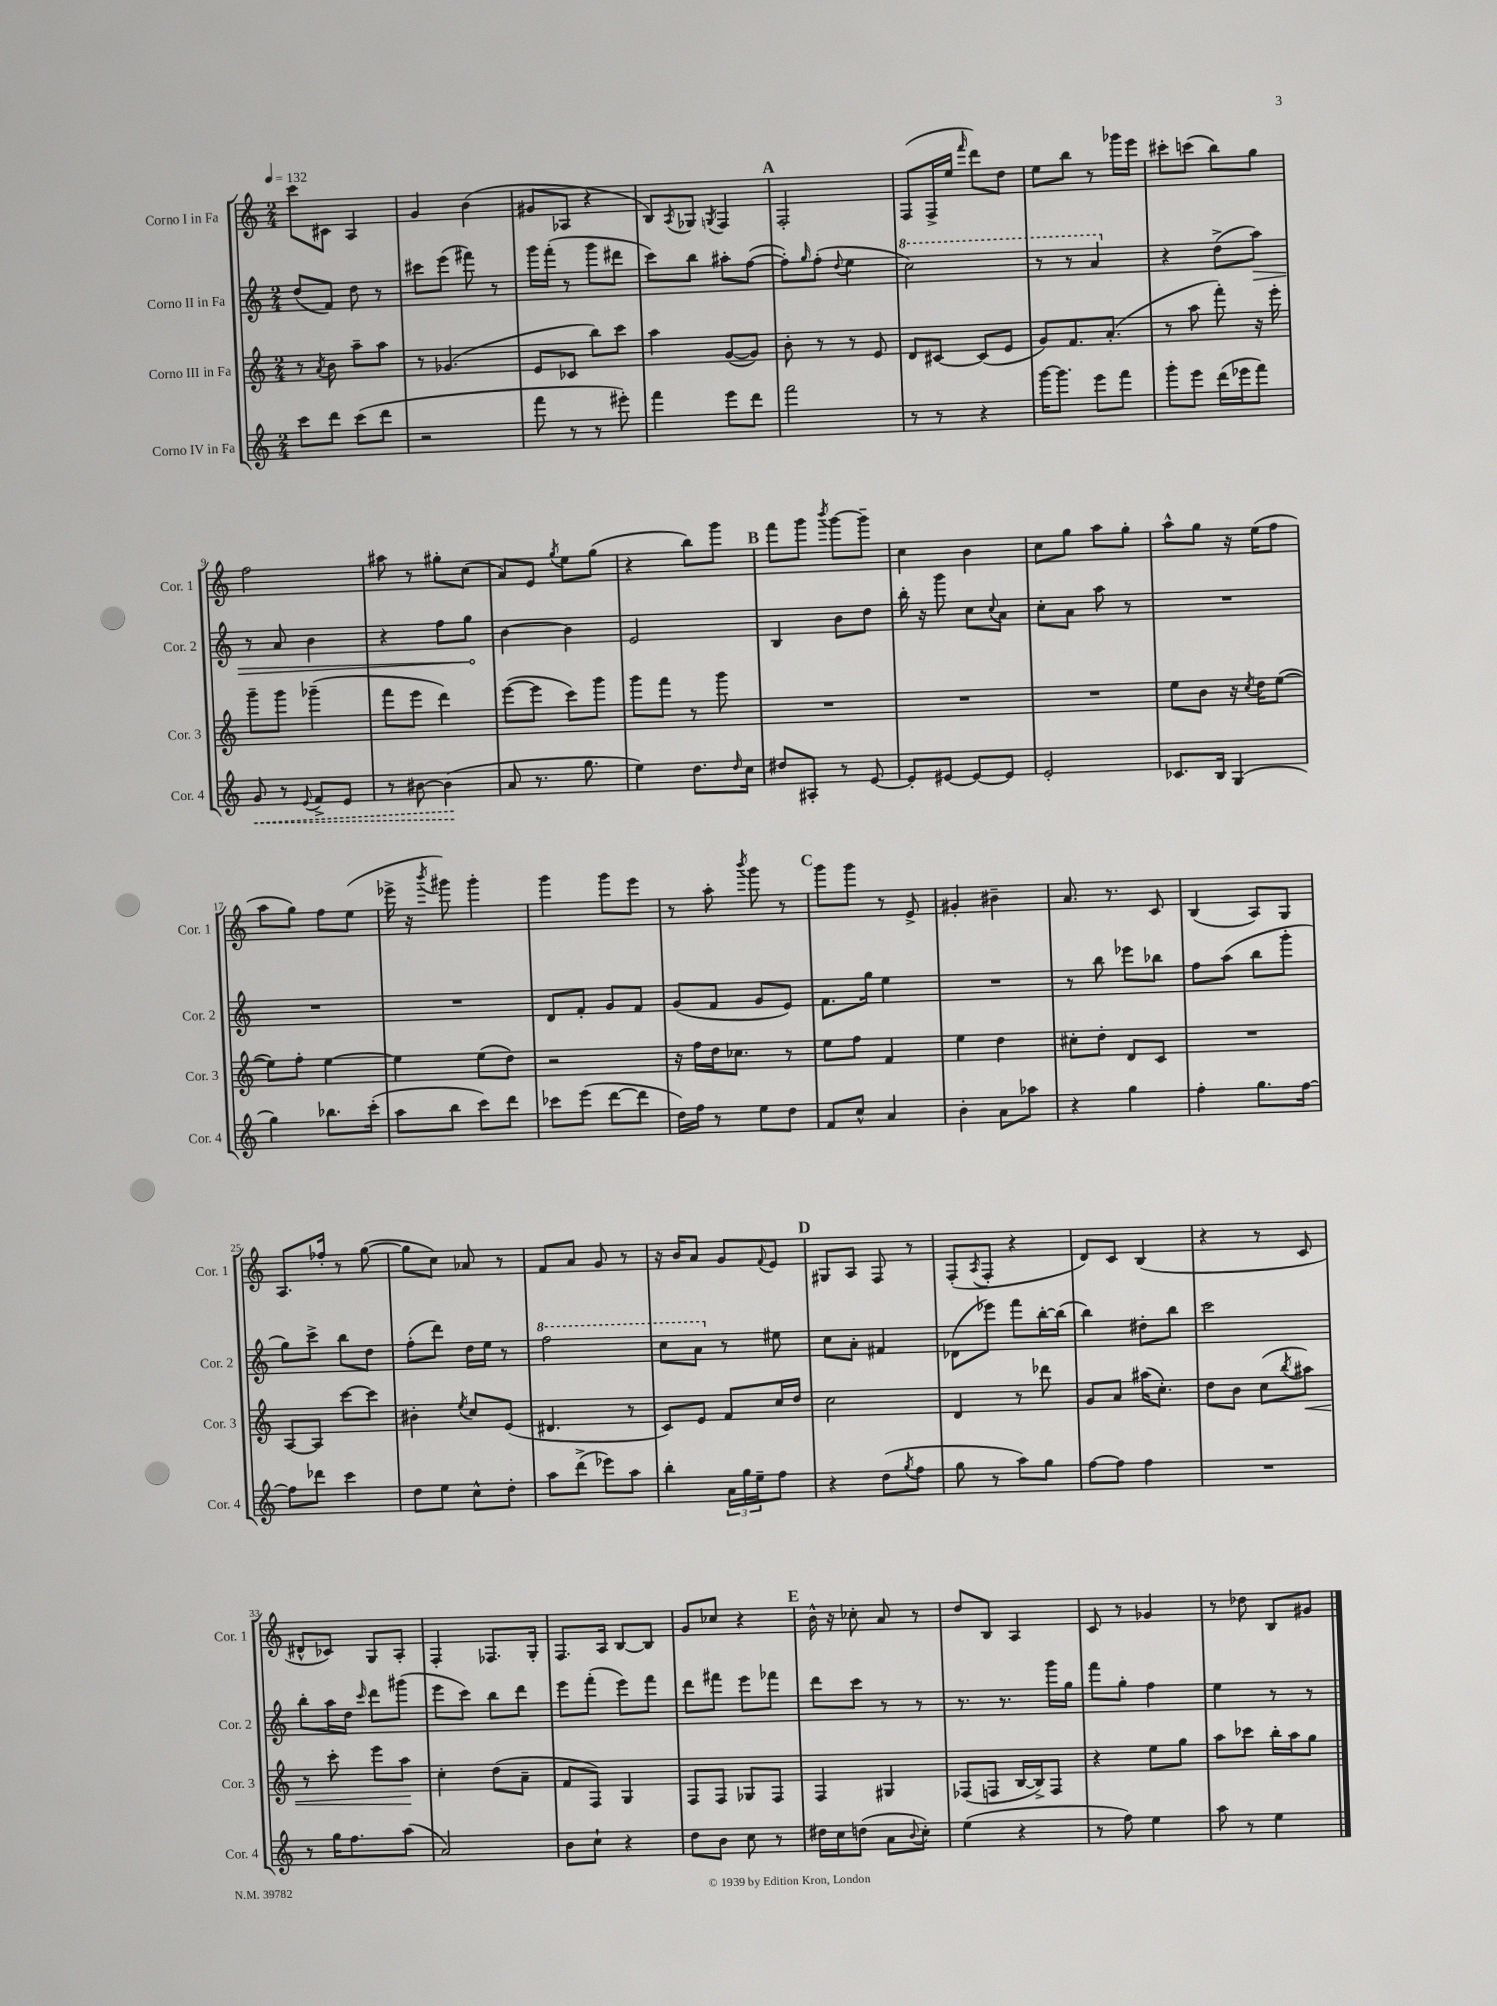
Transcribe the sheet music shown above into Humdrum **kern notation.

**kern	**dynam	**kern	**dynam	**kern	**dynam	**kern
*part4	*part4	*part3	*part3	*part2	*part2	*part1
*staff4	*staff4	*staff3	*staff3	*staff2	*staff2	*staff1
*I"Corno IV in Fa	*	*I"Corno III in Fa	*	*I"Corno II in Fa	*	*I"Corno I in Fa
*I'Cor. 4	*	*I'Cor. 3	*	*I'Cor. 2	*	*I'Cor. 1
*clefG2	*	*clefG2	*	*clefG2	*	*clefG2
*k[]	*	*k[]	*	*k[]	*	*k[]
*M2/4	*	*M2/4	*	*M2/4	*	*M2/4
*MM132	*	*MM132	*	*MM132	*	*MM132
=1	=1	=1	=1	=1	=1	=1
8ccc\L	.	8r	.	(8dd/L	.	8ccc\L
.	.	8qa/	.	.	.	.
8ddd\J	.	8b\	.	8f/J)	.	8c#X\J
(8ccc\L	.	8aa~\L	.	8dd\	.	4A/
8ddd\J	.	8aa\J	.	8r	.	.
=2	=2	=2	=2	=2	=2	=2
2r	.	8r	.	8ccc#X\L	.	4g/
.	.	(4.g-X/	.	(8eee\J	.	.
.	.	.	.	8fff#X\)	.	(4b\
.	.	.	.	8r	.	.
=3	=3	=3	=3	=3	=3	=3
8fff\	.	8e/L	.	16ggg\LL	.	8g#X/L
.	.	.	.	(16fff'\JJ	.	.
8r	.	8c-X/J	.	8r	.	8A-X/J
8r	.	8bb\L)	.	8ggg\L	.	4r
8eee#X'\)	.	8ccc\J	.	8ddd#X\J	.	.
=4	=4	=4	=4	=4	=4	=4
4fff\	.	4aa\	.	8ccc\L)	.	8B/L)
.	.	.	.	.	.	8qA/
.	.	.	.	8bb\J	.	8G-X/J
.	.	.	.	.	.	8qGn/
8eee\L	.	([8g/L	.	8aa#X'\L	.	4F/
8ddd\J	.	8g/J])	.	([8ff\J	.	.
!!LO:REH:place=s1:t=A
=5	=5	=5	=5	=5	=5	=5
2fff\	.	8b'\	.	8ff'\L])	.	2F'/
.	.	.	.	16qqgg/	.	.
.	.	8r	.	(8ff'\J	.	.
.	.	.	.	8qqdd/	.	.
.	.	8r	.	4ee\	.	.
.	.	8e/	.	.	.	.
=6	=6	=6	=6	=6	=6	=6
*	*	*	*	*8va	*	*
8r	.	8d/L	.	2ccc\)	.	(8F/L
8r	.	[8c#X/J	.	.	.	16F^/L
.	.	.	.	.	.	16ee/JJ
.	.	.	.	.	.	16qqfff/
4r	.	(8c#/L]	.	.	.	8ddd\L)
.	.	8e/J	.	.	.	8dd\J
=7	=7	=7	=7	=7	=7	=7
[16ggg\KL	.	8g/L)	.	8r	.	8ee\L
8.ggg\J]	.	.	.	.	.	.
.	.	8.f/	.	8r	.	8bb\J
8eee\L	.	.	.	4aa/	.	8r
.	.	(8.a'/J	.	.	.	.
8fff\J	.	.	.	.	.	16ggg-X\LL
.	.	.	.	.	.	16eee\JJ
=8	=8	=8	=8	=8	=8	=8
*	*	*	*	*X8va	*	*
8ggg'\L	.	8r	.	4r	.	8ccc#X'\L
8eee\J	.	8aa\	.	.	.	(8cccn\J
(16ddd\LL	.	8fff'\)	.	(8dd^\L	.	8bb\L)
16eee-X\J	.	.	.	.	.	.
!	!	!	!	!	!LO:HP:b	!
8fff\J)	.	16r	.	8aa\J)	>	8gg\J
.	.	16eee'\	.	.	.	.
!!LO:LB:g=z
=9	=9	=9	=9	=9	=9	=9
!	!LO:HP:b	!	!	!	!	!
8g/	<	8ggg~\L	.	8r	.	2ff\
8r	.	8ggg\J	.	8a/	.	.
8qqe/	.	.	.	.	.	.
8f^/L	.	(4ggg-X~\	.	4b\	.	.
8e/J	.	.	.	.	.	.
=10	=10	=10	=10	=10	=10	=10
8r	.	8fff\L	.	4r	.	8aa#X\
[8b#X\	.	8eee\J	.	.	.	8r
(4b#\]	.	4ddd\)	.	8ff\L	.	8gg#X'\L
.	.	.	.	8gg\J	.	(8cc\J
.	[	.	.	.	]	.
=11	=11	=11	=11	=11	=11	=11
8a/	.	([8eee\L	.	[4b\	.	8a/L)
8.r	.	8eee\J]	.	.	.	8e/J
.	.	.	.	.	.	8qgg/
.	.	8ccc\L)	.	4b\]	.	8ee\L
8.gg\	.	.	.	.	.	.
.	.	8ggg\J	.	.	.	(8gg\J
=12	=12	=12	=12	=12	=12	=12
4ee\)	.	8ggg\L	.	2e/	.	4r
.	.	8fff\J	.	.	.	.
8.dd\L	.	8r	.	.	.	8bb\L)
.	.	8ggg\	.	.	.	8ggg\J
16qqdd/	.	.	.	.	.	.
16cc\Jk	.	.	.	.	.	.
!!LO:REH:place=s1:t=B
=13	=13	=13	=13	=13	=13	=13
8dd#X/L	.	2r	.	4B/	.	8fff\L
8A#X'/J	.	.	.	.	.	8ggg\J
.	.	.	.	.	.	8qbbb/
8r	.	.	.	8b\L	.	[8ggg\L
[8e/	.	.	.	8dd\J	.	8ggg~\J]
=14	=14	=14	=14	=14	=14	=14
8e'/L]	.	2r	.	16bb'\	.	4cc\
.	.	.	.	16r	.	.
[8e#X/J	.	.	.	8ggg\	.	.
8e#/L_	.	.	.	8cc\L	.	4b\
.	.	.	.	8qqcc/	.	.
8e#/J]	.	.	.	8a\J	.	.
=15	=15	=15	=15	=15	=15	=15
2e'/	.	2r	.	8cc'\L	.	8cc\L
.	.	.	.	8a\J	.	8gg\J
.	.	.	.	8aa\	.	8aa\L
.	.	.	.	8r	.	8gg'\J
=16	=16	=16	=16	=16	=16	=16
8.c-X/L	.	8ee\L	.	2r	.	8aa^^\L
.	.	8b\J	.	.	.	8gg\J
16B/Jk	.	.	.	.	.	.
(4G/	.	16r	.	.	.	16r
.	.	8qcc/	.	.	.	.
.	.	16dd\KL	.	.	.	(16ee\KL
.	.	([8ee\J	.	.	.	8ff\J
!!LO:LB:g=z
=17	=17	=17	=17	=17	=17	=17
4gg\)	.	8ee\L])	.	2r	.	8aa\L
.	.	8ff'\J	.	.	.	8gg\J)
8.bb-X\L	.	[4ee\	.	.	.	8ff\L
.	.	.	.	.	.	(8ee\J
(16ccc'\Jk	.	.	.	.	.	.
=18	=18	=18	=18	=18	=18	=18
8aa\L	.	4ee\]	.	2r	.	16eee-X^\
.	.	.	.	.	.	16r
.	.	.	.	.	.	8qbbb/
8bb\J	.	.	.	.	.	8ggg#X\)
8ccc\L)	.	(8ee\L	.	.	.	4ggg#'\
8ddd\J	.	8dd\J)	.	.	.	.
=19	=19	=19	=19	=19	=19	=19
8ccc-X\L	.	2r	.	8d/L	.	4ggg\
(8eee\J	.	.	.	8f'/J	.	.
[8ddd\L	.	.	.	8g/L	.	8ggg\L
8ddd\J]	.	.	.	8f/J	.	8eee\J
=20	=20	=20	=20	=20	=20	=20
16dd\LL)	.	16r	.	(8g/L	.	8r
16ff\JJ	.	16ff\LL	.	.	.	.
8r	.	16dd\J	.	8f/J	.	8aa'\
.	.	8.cc-X\J	.	.	.	.
.	.	.	.	.	.	8qbbb/
8ee\L	.	.	.	8g/L	.	8ggg\
8dd\J	.	8r	.	8e/J)	.	8r
!!LO:REH:place=s1:t=C
=21	=21	=21	=21	=21	=21	=21
8f/L	.	8ee\L	.	8.f\L	.	8ggg\L
8cc^^/J	.	8ff\J	.	.	.	8ggg\J
.	.	.	.	16gg\Jk	.	.
4a/	.	4f/	.	4ee\	.	8r
.	.	.	.	.	.	8e^/
=22	=22	=22	=22	=22	=22	=22
4b'\	.	4ee\	.	2r	.	4g#X'/
8a\L	.	4dd\	.	.	.	4b#X~\
8aa-X\J	.	.	.	.	.	.
=23	=23	=23	=23	=23	=23	=23
4r	.	8cc#X'\L	.	8r	.	8.a/
.	.	8dd'\J	.	8bb\	.	.
.	.	.	.	.	.	8.r
4gg\	.	8d/L	.	8eee-X\L	.	.
.	.	8c/J	.	8bb-X\J	.	8c/
=24	=24	=24	=24	=24	=24	=24
4ff'\	.	2r	.	8ff\L	.	(4B/
.	.	.	.	(8aa\J	.	.
8.gg\L	.	.	.	8bb\L	.	8A/L)
.	.	.	.	8ggg'\J	.	8G/J
[16ff\Jk	.	.	.	.	.	.
!!LO:LB:g=z
=25	=25	=25	=25	=25	=25	=25
8ff\L]	.	[8A/L	.	8gg\L)	.	8.A/L
8ddd-X\J	.	8A/J]	.	8ccc^\J	.	.
.	.	.	.	.	.	16ff-X'/Jk
4ccc\	.	[8ccc\L	.	8bb\L	.	8r
.	.	8ccc\J]	.	8dd\J	.	([8gg\
=26	=26	=26	=26	=26	=26	=26
8dd\L	.	4b#X'\	.	(8ff'\L	.	8gg\L]
8ee\J	.	.	.	8ddd\J)	.	8cc\J)
.	.	8qee/	.	.	.	.
8cc^^\L	.	8cc/L	.	16dd\LL	.	8a-X/
.	.	.	.	16ee\JJ	.	.
8dd'\J	.	(8e/J	.	8r	.	8r
=27	=27	=27	=27	=27	=27	=27
*	*	*	*	*8va	*	*
8aa\L	.	4.d#X/	.	2fff\	.	8f/L
(8ddd^\J	.	.	.	.	.	8a/J
8eee-X\L)	.	.	.	.	.	8g/
8aa\J	.	8r	.	.	.	8r
=28	=28	=28	=28	=28	=28	=28
4bb'\	.	8c/L)	.	8ccc\L	.	16r
.	.	.	.	.	.	16b/KL
.	.	8e/J	.	8aa\J	.	8a/J
*	*	*	*	*X8va	*	*
24a\LL	.	8f/L	.	8r	.	8g/L
24gg\	.	.	.	.	.	.
24ee~\J	.	.	.	.	.	.
.	.	.	.	.	.	8qqf/
8ff\J	.	16cc/L	.	8ee#X\	.	8e/J
.	.	16dd/JJ	.	.	.	.
!!LO:REH:place=s1:t=D
=29	=29	=29	=29	=29	=29	=29
4r	.	2cc\	.	8cc\L	.	8G#X/L
.	.	.	.	8a'\J	.	8A/J
(8dd\L	.	.	.	4f#X/	.	8F/
8qgg/	.	.	.	.	.	.
8ff\J	.	.	.	.	.	8r
=30	=30	=30	=30	=30	=30	=30
8gg\	.	4d/	.	(8d-X\L	.	(8F'/L
.	.	.	.	.	.	8qA/
8r	.	.	.	8eee-X\J)	.	8F'/J
8aa\L)	.	8r	.	8fff\L	.	4r
8gg\J	.	8ddd-X\	.	[16bb'\L	.	.
.	.	.	.	(16bb\JJ]	.	.
=31	=31	=31	=31	=31	=31	=31
[8ff\L	.	8g/L	.	4bb\)	.	8d/L)
8ff\J]	.	8a/J	.	.	.	8c/J
4ff\	.	(16aa#X\KL	.	8dd#X'\L	.	(4B/
.	.	8.cc'\J)	.	.	.	.
.	.	.	.	8bb\J	.	.
=32	=32	=32	=32	=32	=32	=32
2r	.	8dd\L	.	2ccc\	.	4r
.	.	8b\J	.	.	.	.
.	.	(8cc\L	.	.	.	8r
.	.	8qbb/	.	.	.	.
!	!	!	!LO:HP:b	!	!	!
.	.	8aa#X\J)	<	.	.	8c/
!!LO:LB:g=z
=33	=33	=33	=33	=33	=33	=33
8r	.	8r	.	8bb'\L	.	8d#X^^/L
16gg\KL	.	8ccc'\	.	16aa\L	.	8c-X/J)
8.ff\	.	.	.	16dd\JJ	.	.
.	.	.	.	16qqccc/	.	.
.	.	8eee\L	.	8ddd\L	.	8G/L
(8aa\J	.	8aa\J	.	(8ggg#X\J	.	8A'/J
.	.	.	[	.	.	.
=34	=34	=34	=34	=34	=34	=34
2a/)	.	4cc'\	.	8eee\L	.	4F'/
.	.	.	.	8ccc\J)	.	.
.	.	(8dd\L	.	8bb\L	.	8.F-X/L
.	.	8a~\J	.	8ddd\J	.	.
.	.	.	.	.	.	16G'/Jk
=35	=35	=35	=35	=35	=35	=35
8b\L	.	8f/L	.	8eee\L	.	8.F/L
8cc`\J	.	8F/J)	.	(8fff'\J	.	.
.	.	.	.	.	.	16A/Jk
4r	.	4G/	.	8eee\L)	.	[8B/L
.	.	.	.	8fff\J	.	8B/J]
=36	=36	=36	=36	=36	=36	=36
8dd\L	.	8F/L	.	8ddd\L	.	8g/L
8b\J	.	8F/J	.	8fff#X\J	.	8cc-X/J
8cc\	.	8G-X/L	.	8eee\L	.	4r
8r	.	8F/J	.	8fff-X\J	.	.
!!LO:REH:place=s1:t=E
=37	=37	=37	=37	=37	=37	=37
16dd#X\LL	.	4F/	.	8ddd\L	.	16b^^\
16cc\J	.	.	.	.	.	16r
(8ddn\J	.	.	.	8ccc\J	.	8cc-X'\
8a\L	.	4G#X/	.	8r	.	8a/
8qqb/	.	.	.	.	.	.
8cc'\J)	.	.	.	8r	.	8r
=38	=38	=38	=38	=38	=38	=38
(4ee\	.	(8F-X/L	.	8.r	.	8dd/L
.	.	8Fn/J	.	.	.	8B/J
.	.	.	.	8.r	.	.
4r	.	[16B/LL	.	.	.	4A/
.	.	16B^/J])	.	.	.	.
.	.	8F/J	.	16ggg\LL	.	.
.	.	.	.	16gg\JJ	.	.
=39	=39	=39	=39	=39	=39	=39
8r	.	4r	.	8fff\L	.	8c/
8ff\)	.	.	.	8gg'\J	.	8r
4ee\	.	8ee\L	.	4ff\	.	4g-X/
.	.	8gg\J	.	.	.	.
=40	=40	=40	=40	=40	=40	=40
8aa\	.	8aa\L	.	4ee\	.	8r
8r	.	8ccc-X\J	.	.	.	8dd-X\
4ee\	.	16bb'\LL	.	8r	.	8B/L
.	.	16aa\J	.	.	.	.
.	.	8gg\J	.	8r	.	8g#X/J
==	==	==	==	==	==	==
*-	*-	*-	*-	*-	*-	*-
